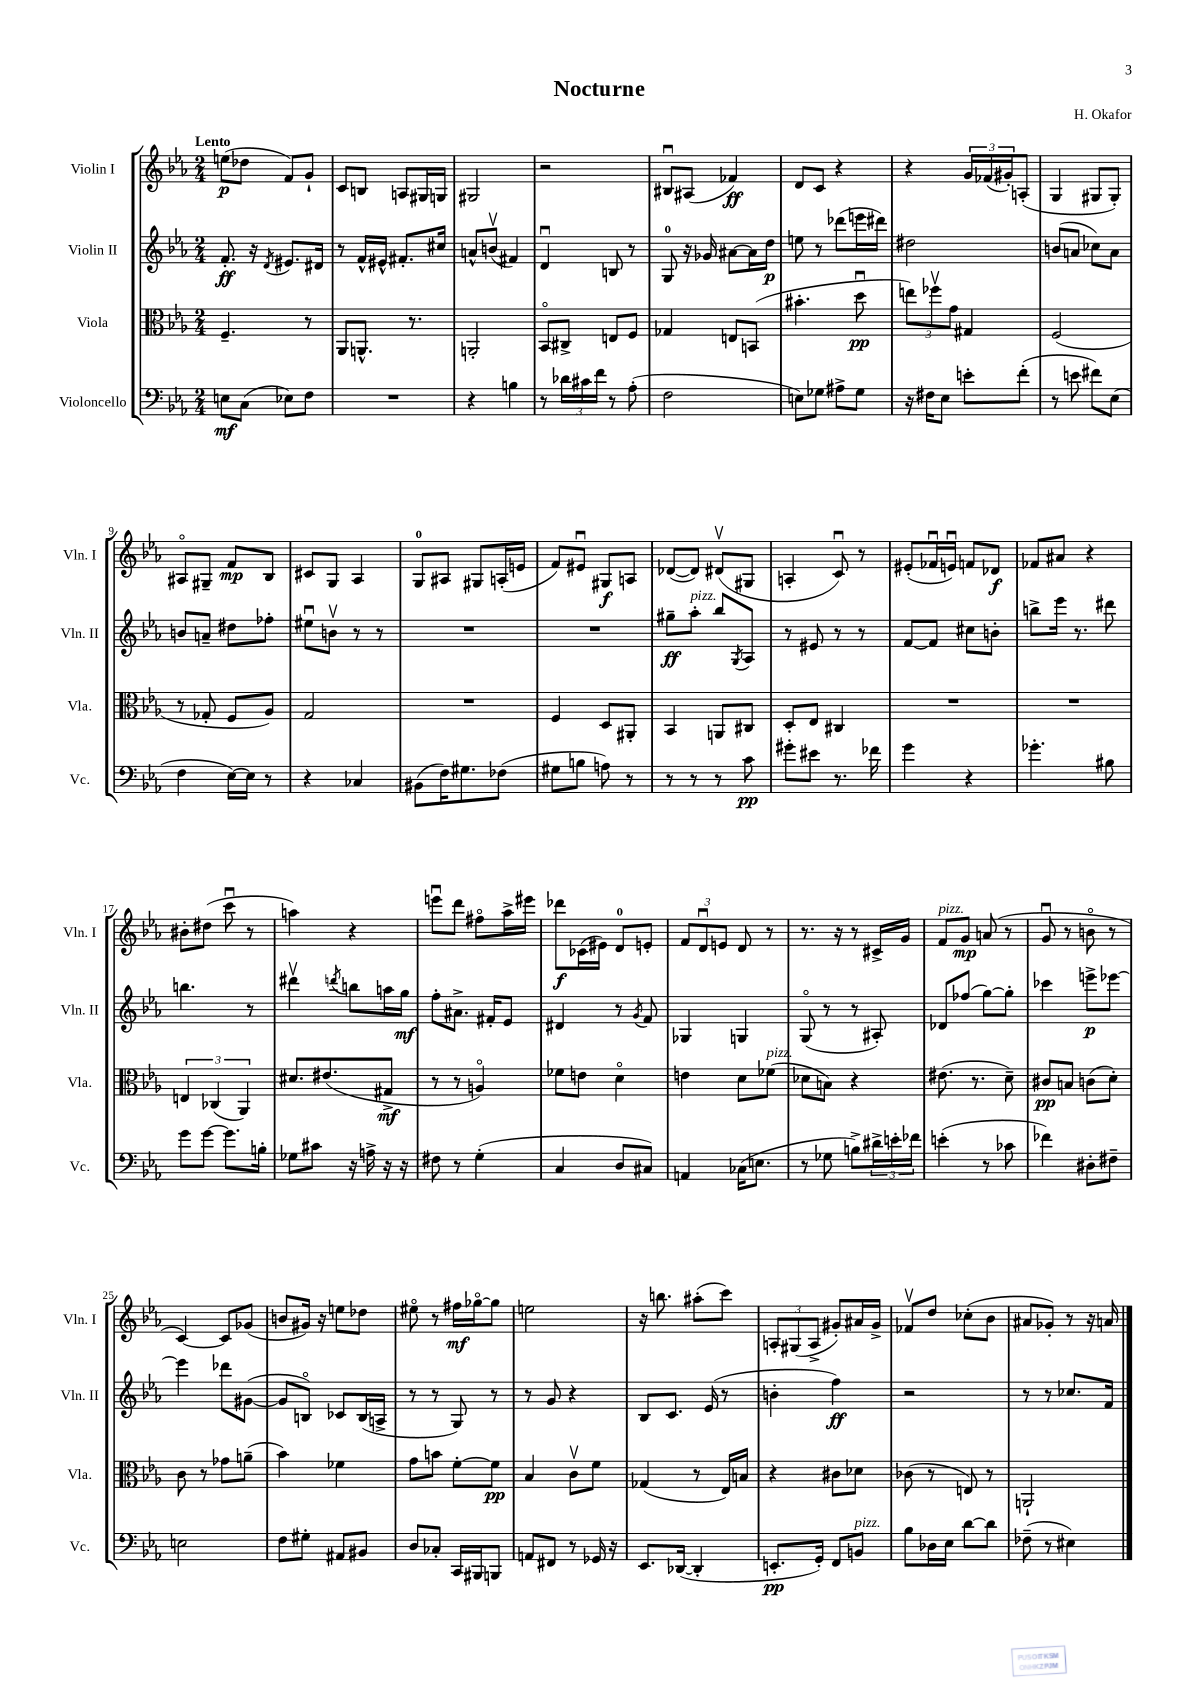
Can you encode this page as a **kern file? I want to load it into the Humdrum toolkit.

**kern	**kern	**kern	**kern
*staff4	*staff3	*staff2	*staff1
*clefF4	*clefC3	*clefG2	*clefG2
*k[b-e-a-]	*k[b-e-a-]	*k[b-e-a-]	*k[b-e-a-]
*M2/4	*M2/4	*M2/4	*M2/4
8E\L	4.F~/	8.f'/	(8ee\L
(8C\J	.	.	8dd-\J
.	.	16r	.
.	.	8qd/	.
8E-\L)	.	8.e#/L	8f/L)
8F\J	8r	.	8g`/J
.	.	16d#/Jk	.
=	=	=	=
2r	8AA-/L	8r	8c/L
.	8.AA^^/J	16f^^/LL	8B/J
.	.	16e#^^/JJ	.
.	.	8.f#'/L	8A/L
.	8.r	.	.
.	.	.	16G#/L
.	.	16cc#/Jk	16G/JJ
=	=	=	=
4r	2AA'/	8a^^/L	2G#/
.	.	(8bv/J	.
4B\	.	4f#/)	.
=	=	=	=
8r	8BB-o/L	4du/	2r
24d-\LL	8C#^/J	.	.
24c#\	.	.	.
24f\JJ	.	.	.
8r	8E/L	8B/	.
(8A-'\	8F/J	8r	.
=	=	=	=
2F\	4G-/	8G/	8B#u/L
.	.	16r	(8A#/J
.	.	16g-/	.
.	8E/L	[8a#\L	4f-/)
.	(8BB/J	16a#\]L	.
.	.	16dd\JJ	.
=	=	=	=
8E\L)	4.b#'\	8ee\	8d/L
8G-\J	.	8r	8c/J
8A#^\L	.	(8ddd-\L	4r
8G-\J	8ddu\	16eee\L	.
.	.	16ddd#\JJ)	.
=	=	=	=
16r	12ee\L)	2dd#\	4r
16F#\LK	.	.	.
.	12ff-v\	.	.
8E-\J	.	.	.
.	12g\J	.	.
8e'\L	4G#/	.	24g/LL
.	.	.	(24f-/
.	.	.	24g#'/J)
(8f'\J	.	.	(8A'/J
=	=	=	=
8r	(2F/	(8b/L	4G/
8e\	.	8a/J	.
8f#\L)	.	8cc-\L)	8G#/L
(8E-\J	.	8a\J	8G#'/J)
=	=	=	=
4F\	8r	8b/L	8A#o/L
.	8G-'/	8a~/J	8G#~/J
[16E-\LL)	8F/L	8dd#\L	8f/L
16E-\]JJ	.	.	.
8r	8A-/J)	8ff-'\J	8B-/J
=	=	=	=
4r	2G/	8ee#u\L	8c#/L
.	.	8bv\J	8G/J
4C-/	.	8r	4A-/
.	.	8r	.
=	=	=	=
(8BB#\L	2r	2r	8G/L
16F\K)	.	.	8A#/J
8.G#\	.	.	.
.	.	.	8G#/L
(8F-\J	.	.	(16A'/L
.	.	.	16e/JJ
=	=	=	=
8G#\L	4F/	2r	8f/L)
8B\J	.	.	8e#u/J
8A\)	8D/L	.	8G#/L
8r	8AA#'/J	.	8A/J
=	=	=	=
8r	4BB-/	8gg#~\L	([8d-/L
8r	.	8aa-'\J	8d-/]J)
8r	8AA/L	8bb-/L	(8d#v/L
.	.	8qG/	.
8c\	8C#/J	8A-/J	8G#/J
=	=	=	=
8g#'\L	8D'/L	8r	4A'/
8e#\J	8E-/J	8e#/	.
8.r	4C#/	8r	8cu/)
.	.	8r	8r
16f-\	.	.	.
=	=	=	=
4g\	2r	[8f/L	(8e#'/L
.	.	8f/]J	16f-u/L
.	.	.	16eu/JJ)
4r	.	8cc#\L	8f/L
.	.	8b'\J	8d-/J
=	=	=	=
4.g-'\	2r	8bb^\L	8f-/L
.	.	16eee-\Jk	8a#/J
.	.	8.r	.
.	.	.	4r
8B#\	.	8ddd#\	.
=	=	=	=
8g\L	6E/	4.bb\	8b#'\L
[8g\J	.	.	(8dd#\J
.	(6C-/	.	.
8.g\]L	.	.	8cccu\
.	6AA-/)	.	.
.	.	8r	8r
16B'\Jk	.	.	.
=	=	=	=
8G-\L	8.d#/L	4ddd#v\	4aa\)
8c#\J	.	.	.
.	(8.e#/	.	.
.	.	8qddd/	.
16r	.	8bb\L	4r
16A^\	.	.	.
16r	8G#^/J	16aa\L	.
16r	.	16gg\JJ	.
=	=	=	=
8F#\	8r	8ff'\L	8eeeu\L
8r	8r	8.a#^\J	8ddd\J
(4G'\	4Ao/)	.	8ff#o\L
.	.	16f#'/LK	.
.	.	8e-/J	16aa-^\L
.	.	.	16eee#\JJ
=	=	=	=
4C/	8f-\L	4d#/	8ddd-\L
.	8e\J	.	(16c-\L
.	.	.	16e#\JJ)
8D/L	4do\	8r	8d/L
.	.	8qg/	.
8C#/J)	.	8f/	8e'/J
=	=	=	=
4AA/	4e\	4G-/	12f/L
.	.	.	12du/
.	.	.	12e/J
(16C-\LK	8d\L	4G/	8d/
8.E\J	.	.	.
.	(8f-\J	.	8r
=	=	=	=
8r	8d-\L	(8Go/	8.r
8G-\	8B\J)	8r	.
.	.	.	16r
8B^\L)	4r	8r	8r
24d#^\L	.	8A#'/)	16c#^/LL
24e'\	.	.	.
.	.	.	16g/JJ
24f-\JJ	.	.	.
=	=	=	=
(4e'\	(8.e#\	8d-/L	8f/L
.	.	(8ff-/J	8g/J
.	8.r	.	.
8r	.	[8gg\L)	(8a/
8c-\	8d~\)	8gg'\]J	8r
=	=	=	=
4f-\)	8c#/L	4ccc-\	8gu/
.	8B/J	.	8r
8D#'\L	(8c\L	8eee^\L	8bo\
8F#~\J	8d'\J)	[8eee-\J	8r
=	=	=	=
2E\	8c\	4eee-\]	[4c/)
.	8r	.	.
.	8g-\L	8ddd-\L	8c/]L
.	(8a~\J	([8g#\J	(8g-/J
=	=	=	=
8F\L	4b-\)	8g#/]L	8b/L
8G#'\J	.	8Bo/J)	16g#/Jk)
.	.	.	16r
8AA#/L	4f-\	8c-/L	8ee\L
8BB#/J	.	(16B/L	8dd-\J
.	.	16A^/JJ	.
=	=	=	=
8D/L	8g\L	8r	8ee#o\
8C-'/J	8b\J	8r	8r
16CC/LL	[8f'\L	8G/)	16ff#\LL
16BBB#/J	.	.	[16gg-o\J
8BBB/J	8f\]J	8r	8gg-\]J
=	=	=	=
8AA/L	4B-/	8r	2ee\
8FF#/J	.	8g/	.
8r	8cv\L	4r	.
16GG-/	8f\J	.	.
16r	.	.	.
=	=	=	=
8.EE-/L	(4G-/	8B-/L	16r
.	.	.	8.bb\
.	.	8.c/J	.
([16DD-/Jk	.	.	.
4DD-'/]	8r	.	(8aa#'\L
.	.	(16e-/	.
.	16E-/LL)	8r	8ccc\J)
.	16B/JJ	.	.
=	=	=	=
8.EE'/L	4r	4b'\	12A'/L
.	.	.	(12G#/
.	.	.	12A^/J
16GG'/Jk)	.	.	.
8FF/L	8c#\L	4ff\)	8g#'/L)
8BB/J	8d-\J	.	16a#/L
.	.	.	16g#^/JJ
=	=	=	=
8B-\L	(8c-\	2r	8f-v/L
16D-\L	8r	.	8dd/J
16E-\JJ	.	.	.
[8d\L	8E/)	.	(8cc-'\L
8d\]J	8r	.	8b-\J
=	=	=	=
(8F-~\	2AA`/	8r	8a#/L
8r	.	8r	8g-'/J)
4E#\)	.	8.cc-/L	8r
.	.	.	16r
.	.	16f/Jk	16a/
==	==	==	==
*-	*-	*-	*-
